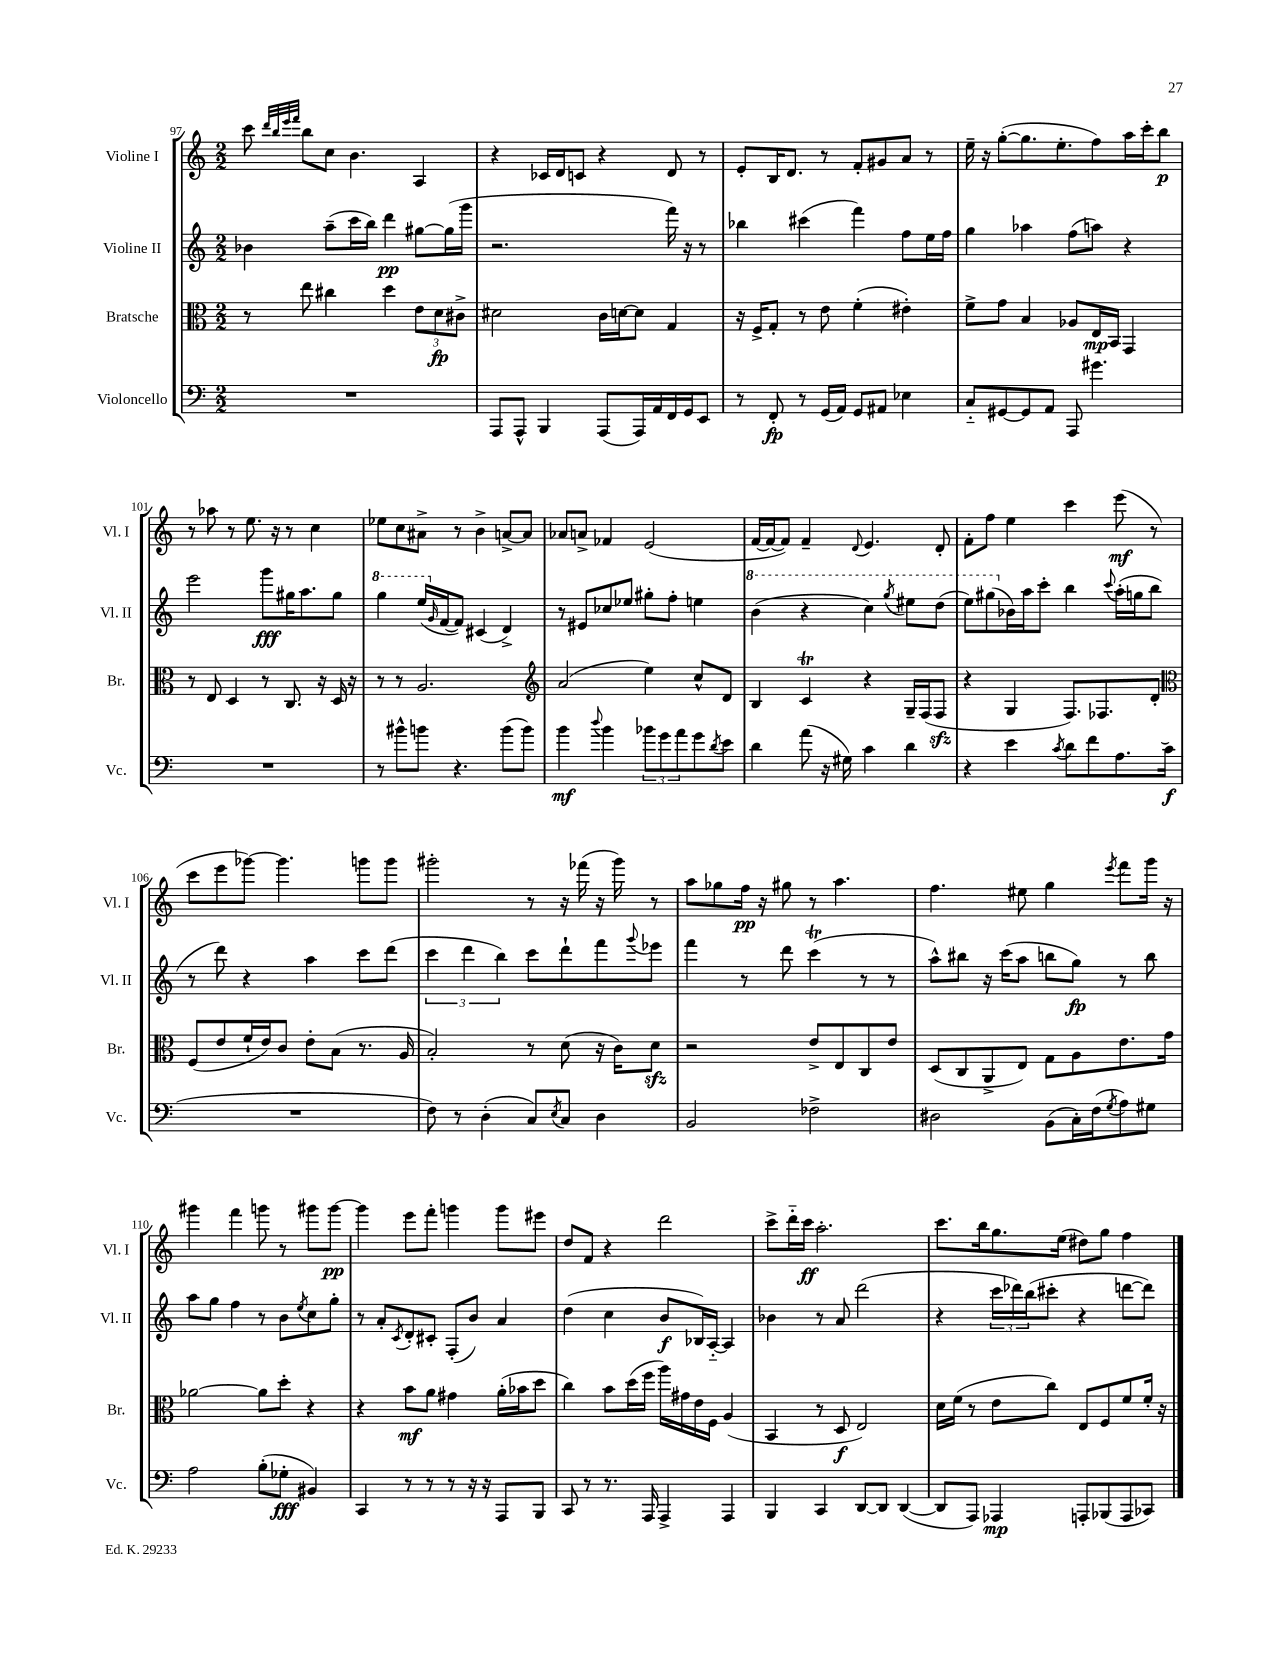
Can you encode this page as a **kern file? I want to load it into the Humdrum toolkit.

**kern	**kern	**kern	**kern
*staff4	*staff3	*staff2	*staff1
*clefF4	*clefC3	*clefG2	*clefG2
*k[]	*k[]	*k[]	*k[]
*M2/2	*M2/2	*M2/2	*M2/2
1r	8r	4b-	8ccc
.	.	.	32qqddd
.	.	.	32qqbb
.	.	.	32qqeee
.	.	.	32qqfff
.	8ee	.	8bb
.	4cc#	(8aa~	8cc
.	.	16ccc	4.b
.	.	16bb)	.
.	4dd	4ddd	.
.	12e	[8gg#	4A
.	12d	.	.
.	.	(16gg#]	.
.	12c#^	.	.
.	.	16ggg	.
=	=	=	=
8AAA	2d#	2.r	4r
8AAA^^	.	.	.
4BBB	.	.	16c-
.	.	.	16d
.	.	.	8c
(8AAA	16c	.	4r
.	[16d	.	.
16AAA)	8d]	.	.
16AA	.	.	.
16FF	4G	16fff)	8d
16GG	.	16r	.
8EE	.	8r	8r
=	=	=	=
8r	16r	4bb-	8e'
.	16F^	.	.
8FF'	8G'	.	16B
.	.	.	8.d
8r	8r	(4ccc#	.
(16GG	8e	.	8r
16AA)	.	.	.
8GG	(4f'	4fff)	8f'
8AA#	.	.	8g#
4E-	4e#')	8ff	8a
.	.	16ee	8r
.	.	16ff	.
=	=	=	=
8C'~	8f^	4gg	16ee~
.	.	.	16r
[8GG#	8g	.	([8gg'
8GG#]	4B	4aa-	8.gg]
8AA	.	.	.
.	.	.	8.ee'
8AAA	8A-	(8ff	.
4.g#	16E	8aa)	8ff)
.	16BB	.	.
.	4GG	4r	16aa
.	.	.	16ccc'
.	.	.	8bb
=	=	=	=
1r	8r	2eee	8r
.	8E	.	8aa-
.	4D	.	8r
.	.	.	8.ee
.	8r	8ggg	.
.	.	.	16r
.	8.C	16gg#	8r
.	.	8.aa	.
.	.	.	4cc
.	16r	.	.
.	16D	8gg#	.
.	16r	.	.
=	=	=	=
8r	8r	4ggg	8ee-
8b#^^	8r	.	8cc
8b	2.A	(16eee	8a#^
.	.	16qqg	.
.	.	[16f	.
4.r	.	8f])	8r
.	.	(4c#	4b^
(8b	.	4d^)	[8a^
8b)	.	.	8a]
=	=	=	=
*	*clefG2	*	*
4b	(2a	8r	8a-
.	.	8e#	8a^
8qqdd	.	.	.
4b	.	8cc-	4f-
.	.	8ee-	.
12b-	4ee)	8gg#'	(2e
12g	.	.	.
.	.	8ff'	.
12a	.	.	.
8g	8cc^^	4ee	.
8qd	.	.	.
8e	8d	.	.
=	=	=	=
4d	4B	(4bb	[16f
.	.	.	16f_
.	.	.	8f])
(8a	4c	4r	4f~
16r	.	.	.
16G#)	.	.	.
.	.	.	8qqd
4c	4r	4ccc)	4.e
.	.	8qggg	.
4d	16G~	8eee#	.
.	(16F	.	.
.	8F	(8ddd	8d'
=	=	=	=
4r	4r	8eee)	8f'
.	.	(8ggg#	8ff
4e	4G	16b-)	4ee
.	.	16aa	.
.	.	8ccc'	.
8qc	.	.	.
8d	8.F)	4bb	4ccc
8f	.	.	.
.	8.F-	.	.
.	.	8qqccc	.
8.A	.	(16aa'	(8eee
.	.	16gg	.
.	8d'	8bb	8r
(16c	.	.	.
=	=	=	=
*	*clefC3	*	*
1r	(8F	8r	8ccc
.	8e	8ddd)	8eee
.	16f`	4r	[8ggg-)
.	16e)	.	.
.	8c	.	4.ggg-]
.	8e'	4aa	.
.	(8B	.	.
.	8.r	8ccc	8ggg
.	.	(8ddd	8ggg
.	16A	.	.
=	=	=	=
8F)	2B')	6ccc	2ggg#'
8r	.	.	.
.	.	6ddd	.
(4D'	.	.	.
.	.	6bb)	.
8C)	8r	8ccc	8r
8qE	.	.	.
8C	(8d	8ddd`	16r
.	.	.	(16fff-
4D	16r	8fff	16r
.	16c)	.	16ggg#)
.	.	8qqggg	.
.	8d	8eee-	8r
=	=	=	=
2BB	2r	4fff	8aa
.	.	.	8gg-
.	.	8r	16ff
.	.	.	16r
.	.	8ddd	8gg#
2F-^	8e^	(4ccc	8r
.	8E	.	4.aa
.	8C	8r	.
.	8e	8r	.
=	=	=	=
2D#	(8D	8aa^^)	4.ff
.	8C	8bb#	.
.	8AA^	16r	.
.	.	(16ccc	.
.	8E)	8aa	8ee#
(8BB	8G	8bb	4gg
16C')	8A	8gg)	.
(16F	.	.	.
8qG	.	.	8qeee
8A)	8.e	8r	8fff
8G#	.	8bb	16ggg
.	16g	.	16r
=	=	=	=
2A	[2a-	8aa	4ggg#
.	.	8gg	.
.	.	4ff	4fff
(8B'	8a-]	8r	8ggg
8G-'	8dd'	8b	8r
.	.	8qee	.
4BB#)	4r	8cc	8ggg#
.	.	8gg'	[8ggg#
=	=	=	=
4CC	4r	8r	4ggg#]
.	.	8a'	.
.	.	8qc	.
8r	8b	8d'	8eee
8r	8a	8c#'	8fff'
8r	4g#	(8F'	4ggg
16r	.	8b)	.
16r	.	.	.
8AAA	(16a'	4a	8ggg
.	16b-	.	.
8BBB	8dd	.	8eee#
=	=	=	=
8CC	4cc)	(4dd	8dd
8r	.	.	8f
8.r	8b	4cc	4r
.	(16dd	.	.
16AAA	16ff	.	.
4AAA^	16aa)	8b	2ddd
.	16g#	.	.
.	16e	16B-)	.
.	16F	[16A'~	.
4AAA	(4A	4A]	.
=	=	=	=
4BBB	4BB	4b-	8ccc^
.	.	.	16ddd'~
.	.	.	16ccc
4CC	8r	8r	2.aa'
.	8D	8a	.
[8DD	2E)	(2ddd	.
8DD]	.	.	.
([4DD	.	.	.
=	=	=	=
8DD]	16d	4r	8.ccc
.	(16f	.	.
8AAA)	8r	.	.
.	.	.	16bb
4AAA-	8e	24ccc	8.gg
.	.	24ddd-)	.
.	.	(24bb	.
.	8cc)	8ccc#'	.
.	.	.	(16ee
8AAA'	8E	4r	8dd#)
(8BBB-	8F	.	8gg
8AAA	8f	[8ddd	4ff
8CC-)	16f'	8ddd])	.
.	16r	.	.
==	==	==	==
*-	*-	*-	*-
